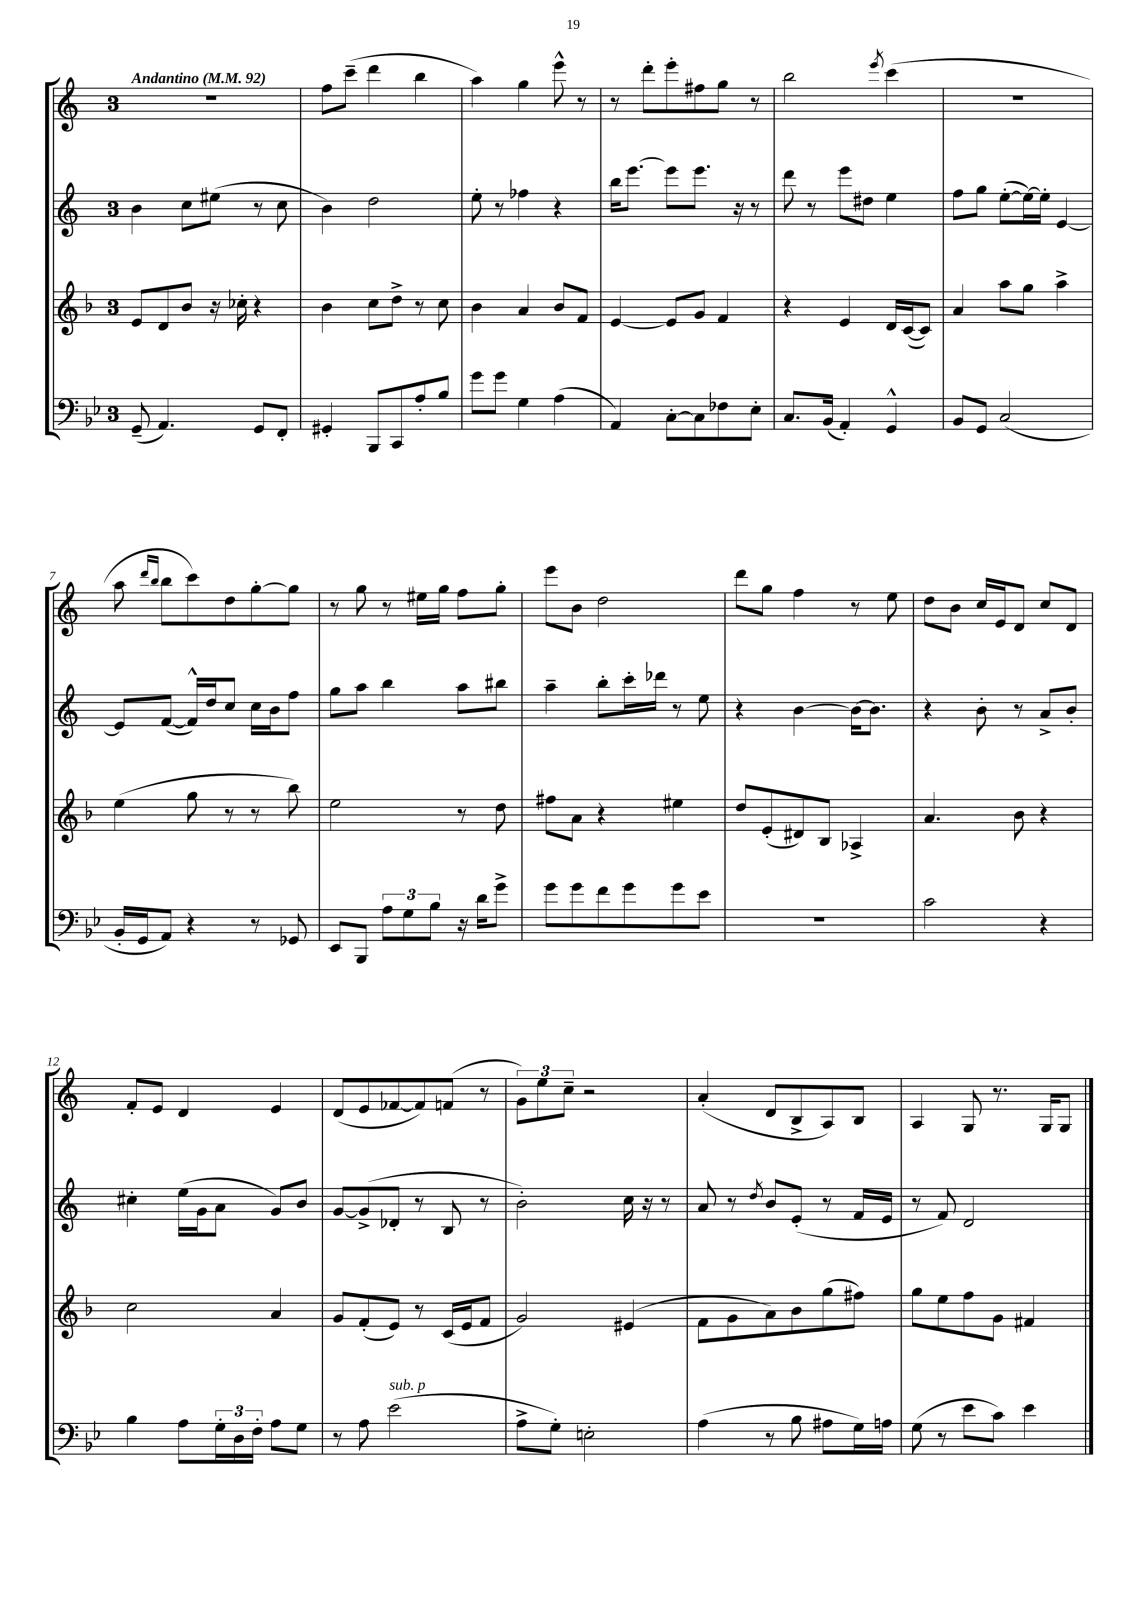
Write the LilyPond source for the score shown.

<<
\new StaffGroup <<
\new Staff = "s0" {
    \clef treble \key c \major \once \override Staff.TimeSignature.style = #'single-digit \time 3/4 \tempo "Andantino" 4 = 92
    R2. |
    f''8 c'''8--( d'''4 b''4 |
    a''4) g''4 e'''8-^ r8 |
    r8 d'''8-. e'''8-. fis''8 g''8 r8 |
    b''2 \acciaccatura { e'''8 } c'''4( |
    R2. |
    a''8 \grace { d'''16 b''16 } b''8 c'''8) d''8 g''8~-. g''8 |
    r8 g''8 r8 eis''16 g''16 f''8 g''8-. |
    e'''8 b'8 d''2 |
    d'''8 g''8 f''4 r8 e''8 |
    d''8 b'8 c''16 e'16 d'8 c''8 d'8 |
    f'8-. e'8 d'4 e'4 |
    d'8( e'8 fes'8~ fes'8) f'8( r8 |
    \tuplet 3/2 { g'8) e''8 c''8-- } r2 |
    a'4-.( d'8 b8-> a8) b8 |
    a4 g8 r8. g16 g8 \bar "|." |
}
\new Staff = "s1" {
    \clef treble \key c \major \once \override Staff.TimeSignature.style = #'single-digit \time 3/4
    b'4 c''8 eis''8( r8 c''8 |
    b'4) d''2 |
    e''8-. r8 fes''4 r4 |
    b''16 e'''8.~ e'''8 e'''8. r16 r8 |
    d'''8 r8 e'''8 dis''8 e''4 |
    f''8 g''8 e''8~-.( e''16~) e''16-. e'4~ |
    e'8 f'8~( f'16-^) d''16 c''8 c''16 b'16 f''8 |
    g''8 a''8 b''4 a''8 bis''8 |
    a''4-- b''8-. c'''16-. des'''16 r8 e''8 |
    r4 b'4~ b'16~ b'8. |
    r4 b'8-. r8 a'8-> b'8-. |
    cis''4-. e''16( g'16 a'8 g'8) b'8 |
    g'8~ g'8->( des'8-. r8 b8 r8 |
    b'2-.) c''16 r16 r8 |
    a'8 r8 \acciaccatura { d''8 } b'8 e'8-.( r8 f'16 e'16 |
    r8 f'8) d'2 \bar "|." |
}
\new Staff = "s2" {
    \clef treble \key f \major \once \override Staff.TimeSignature.style = #'single-digit \time 3/4
    e'8 d'8 bes'8 r16 ces''16-. r4 |
    bes'4 c''8 d''8-> r8 c''8 |
    bes'4 a'4 bes'8 f'8 |
    e'4~ e'8 g'8 f'4 |
    r4 e'4 d'16 c'16~( c'8) |
    a'4 a''8 g''8 a''4-> |
    e''4( g''8 r8 r8 bes''8) |
    e''2 r8 d''8 |
    fis''8 a'8 r4 eis''4 |
    d''8 e'8-.( dis'8) bes8 aes4-> |
    a'4. bes'8 r4 |
    c''2 a'4 |
    g'8 f'8-.( e'8) r8 c'16( e'16 f'8 |
    g'2) eis'4( |
    f'8 g'8 a'8) bes'8 g''8( fis''8) |
    g''8 e''8 f''8 g'8 fis'4 \bar "|." |
}
\new Staff = "s3" {
    \clef bass \key bes \major \once \override Staff.TimeSignature.style = #'single-digit \time 3/4
    g,8--( a,4.) g,8 f,8-. |
    gis,4-. bes,,8 c,8 a8-. bes8 |
    g'8 g'8 g4 a4( |
    a,4) c8~-. c8 fes8 ees8-. |
    c8. bes,16( a,4-.) g,4-^ |
    bes,8 g,8 c2( |
    bes,16-. g,16 a,8) r4 r8 ges,8 |
    ees,8 bes,,8 \tuplet 3/2 { a8 g8 bes8 } r16 d'16 g'8-> |
    g'8 g'8 f'8 g'8 g'8 ees'8 |
    R2. |
    c'2 r4 |
    bes4 a8 \tuplet 3/2 { g16-. d16 f16-. } a8 g8 |
    r8 a8 ees'2^\markup { \italic "sub. p" }( |
    a8-> g8-.) e2-. |
    a4( r8 bes8 ais8 g16) a16 |
    g8( r8 ees'8 c'8) ees'4 \bar "|." |
}
>>
>>
